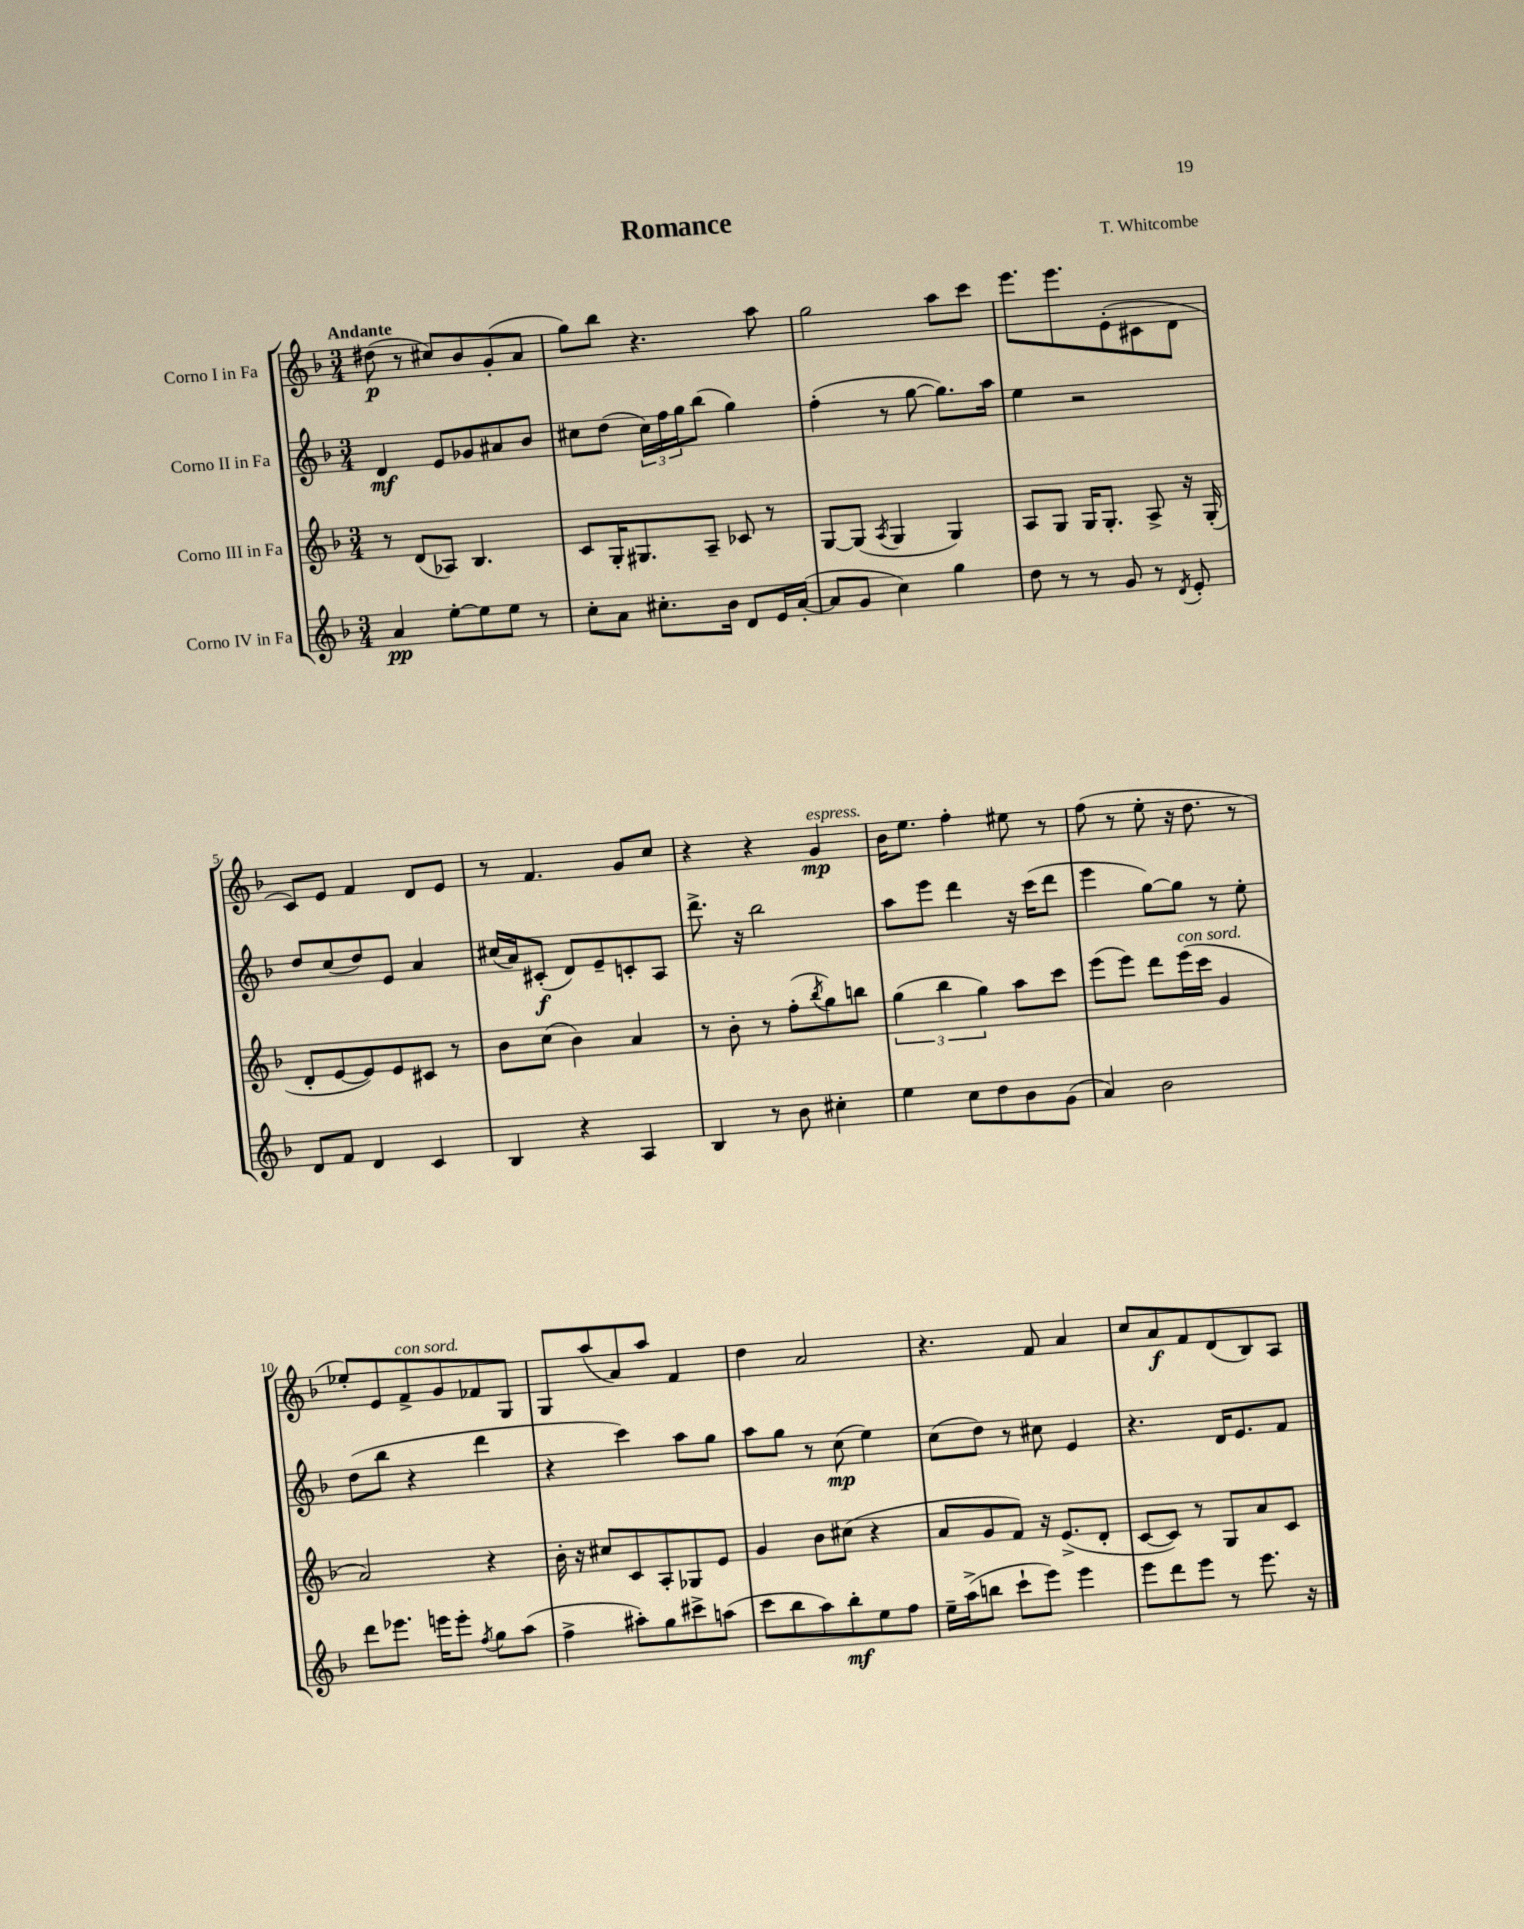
\header { title = "Romance" composer = "T. Whitcombe" }
<<
\new StaffGroup <<
\new Staff = "s0" \with { instrumentName = "Corno I in Fa" } {
    \clef treble \key f \major \numericTimeSignature \time 3/4 \tempo "Andante"
    dis''8\p( r8 cis''8) bes'8 g'8-.( a'8 |
    g''8) bes''8 r4. a''8 |
    g''2 a''8 c'''8 |
    e'''8. e'''8. e'8-.( cis'8 d'8 |
    c'8) e'8 f'4 d'8 e'8 |
    r8 f'4. g'8 c''8 |
    r4 r4 g'4\mp^\markup { \italic "espress." } |
    bes'16 e''8. f''4-. eis''8 r8 |
    f''8( r8 e''8-. r16 d''8. r8 |
    ees''8-.) e'8 f'8->^\markup { \italic "con sord." } g'8 fes'8 g8 |
    g8 a''8( a'8) a''8 f'4 |
    d''4 a'2 |
    r4. f'8 a'4 |
    c''8 a'8\f f'8 d'8( bes8) a8 \bar "|." |
}
\new Staff = "s1" \with { instrumentName = "Corno II in Fa" } {
    \clef treble \key f \major \numericTimeSignature \time 3/4
    d'4\mf e'8 ges'8 ais'8 bes'8 |
    cis''8 d''8( \tuplet 3/2 { cis''16) f''16 g''16 } bes''8( g''4) |
    f''4-.( r8 g''8~ g''8.) a''16 |
    e''4 r2 |
    d''8 c''8( d''8) e'8 a'4 |
    cis''16( a'16) cis'8-.\f( d'8) e'8-- c'8-. a8 |
    d'''8.-> r16 bes''2 |
    a''8 e'''8 d'''4 r16 c'''16( d'''8 |
    e'''4 g''8~) g''8 r8 e''8-. |
    d''8( bes''8 r4 d'''4 |
    r4 c'''4) a''8 g''8 |
    a''8 g''8 r8 c''8\mp( e''4) |
    c''8( d''8) r8 cis''8 e'4 |
    r4. d'16 e'8. f'8 \bar "|." |
}
\new Staff = "s2" \with { instrumentName = "Corno III in Fa" } {
    \clef treble \key f \major \numericTimeSignature \time 3/4
    r8 d'8( aes8) bes4. |
    c'8 g16-. gis8. a8-- ces'8 r8 |
    g8~ g8( \acciaccatura { a8 } g4 g4) |
    a8 g8 g16 g8.-. a8-> r16 g16-.( |
    d'8-. e'8~ e'8) e'8 cis'8 r8 |
    bes'8 c''8( bes'4) a'4 |
    r8 bes'8-. r8 f''8-.( \acciaccatura { bes''8 } g''8) b''8 |
    \tuplet 3/2 { g''4( bes''4 g''4) } a''8 c'''8 |
    e'''8( e'''8) d'''8 e'''16^\markup { \italic "con sord." }( c'''16 g'4 |
    a'2) r4 |
    bes'16-. r16 cis''8 c'8 a8-. ges8 e'8 |
    g'4 bes'8 cis''8( r4 |
    a'8 g'8 f'8) r16 e'8.->( d'8-. |
    c'8~ c'8) r8 g8 a'8 c'8 \bar "|." |
}
\new Staff = "s3" \with { instrumentName = "Corno IV in Fa" } {
    \clef treble \key f \major \numericTimeSignature \time 3/4
    a'4\pp e''8~-. e''8 e''8 r8 |
    c''8-. a'8 cis''8.-. bes'16 d'8 e'16 a'16~-.( |
    a'8 g'8 c''4) g''4 |
    d''8 r8 r8 g'8 r8 \acciaccatura { d'8 } e'8-. |
    d'8 f'8 d'4 c'4 |
    bes4 r4 a4 |
    bes4 r8 bes'8 cis''4-. |
    e''4 c''8 d''8 bes'8 g'8( |
    a'4) bes'2 |
    d'''8 ees'''8. e'''16 e'''8-. \acciaccatura { f''8 } g''8 a''8( |
    f''4-> ais''8-.) g''8 cis'''8-> a''8( |
    c'''8 bes''8 a''8) bes''8-.\mf e''8 f''8 |
    e''16-- a''16->( b''8 c'''8-! e'''8) e'''4 |
    e'''8 d'''8 e'''8 r8 e'''8. r16 \bar "|." |
}
>>
>>
